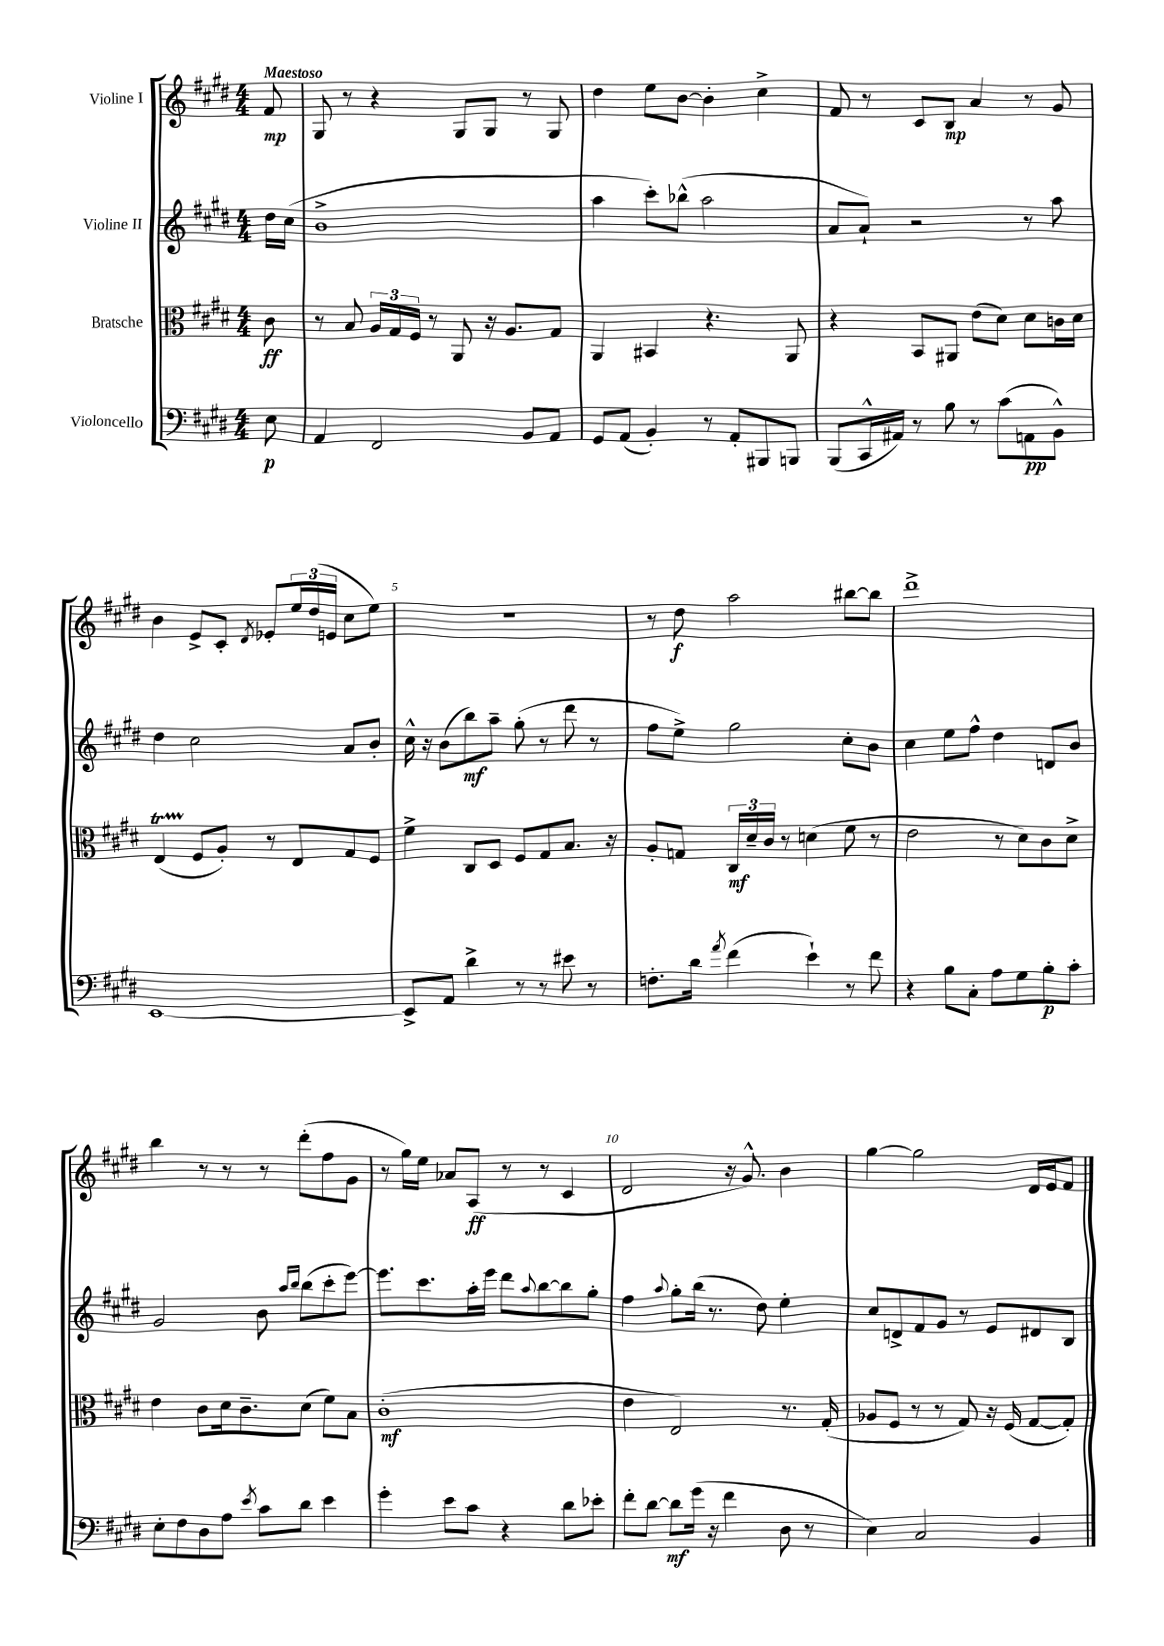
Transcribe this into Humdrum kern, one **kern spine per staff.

**kern	**kern	**kern	**kern
*staff4	*staff3	*staff2	*staff1
*clefF4	*clefC3	*clefG2	*clefG2
*k[f#c#g#d#]	*k[f#c#g#d#]	*k[f#c#g#d#]	*k[f#c#g#d#]
*M4/4	*M4/4	*M4/4	*M4/4
8E	8c#	16dd#	8f#
.	.	(16cc#	.
=	=	=	=
4AA	8r	1b^	8G#
.	8B	.	8r
2FF#	24A	.	4r
.	24G#	.	.
.	24F#	.	.
.	8r	.	.
.	8AA	.	8G#
.	16r	.	8G#
.	8.A	.	.
8BB	.	.	8r
8AA	8G#	.	8G#
=	=	=	=
8GG#	4AA	4aa	4dd#
(8AA	.	.	.
4BB')	4BB#	8ccc#')	8ee
.	.	(8bb-^^	[8b
8r	4.r	2aa	4b']
8AA'	.	.	.
8BBB#	.	.	4cc#^
8BBB	8AA	.	.
=	=	=	=
(8BBB	4r	8a	8f#
16CC#^^	.	8a`)	8r
16AA#)	.	.	.
8r	8BB	2r	8c#
8B	8AA#	.	8B
8r	(8e	.	4a
(8c#	8d#)	.	.
8AA	8d#	8r	8r
8BB^^)	16c	8aa	8g#
.	16d#	.	.
=	=	=	=
[1EE	(4E	4dd#	4b
.	8F#	2cc#	8e^
.	8A')	.	8c#'
.	.	.	8qd#
.	8r	.	8e-'
.	8E	.	24ee
.	.	.	(24dd#
.	.	.	24e
.	8G#	8a	8cc#
.	8F#	8b'	8ee)
=	=	=	=
8EE^]	4f#^	16cc#^^	1r
.	.	16r	.
8AA	.	(8b	.
4d#^	8C#	8bb)	.
.	8D#	8aa~	.
8r	8F#	(8gg#'	.
8r	8G#	8r	.
8e#	8.B	8ddd#	.
8r	.	8r	.
.	16r	.	.
=	=	=	=
8.F'	8A'	8ff#	8r
.	8G	8ee^)	8dd#
16d#	.	.	.
8qa	.	.	.
(4f#	24C#	2gg#	2aa
.	24d#~	.	.
.	24c#	.	.
.	8r	.	.
4e`)	(4d	.	.
8r	8f#	8cc#'	[8bb#
8f#	8r	8b	8bb#]
=	=	=	=
4r	2e	4cc#	1ddd#^
8B	.	8ee	.
8C#'	.	8ff#^^	.
8A	8r	4dd#	.
8G#	8d#)	.	.
8B'	8c#	8d	.
8c#'	8d#^	8b	.
=	=	=	=
8E'	4e	2g#	4bb
8F#	.	.	.
8D#	8c#	.	8r
8A	16d#	.	8r
.	8.c#~	.	.
8qe	.	.	.
8c#	.	8b	8r
.	.	16qqaa	.
.	.	16qqbb	.
8d#	(8d#	(8bb	(8ddd#'
4e	8f#)	8ccc#'	8ff#
.	8B	[8eee)	8g#
=	=	=	=
4g#'	(1c#'	8.eee]	8r
.	.	.	16gg#)
.	.	8.ccc#	16ee
8e	.	.	8a-
8c#	.	16aa'	(8A
.	.	16eee	.
4r	.	8ddd#	8r
.	.	8qqaa	.
.	.	[8bb	8r
8d#	.	8bb]	4c#
8e-'	.	8gg#'	.
=	=	=	=
8f#'	4e	4ff#	2d#
[8d#	.	.	.
.	.	8qqaa	.
8d#]	2E)	8gg#'	.
(16g#	.	(16bb	.
16r	.	8.r	.
4f#	.	.	16r
.	.	.	8.g#^^)
.	.	8dd#)	.
8D#	8.r	4ee'	4b
8r	.	.	.
.	(16G#'	.	.
=	=	=	=
4E)	8A-	8cc#	[4gg#
.	8F#	8d^	.
2C#	8r	8f#	2gg#]
.	8r	8g#	.
.	8G#)	8r	.
.	16r	8e	.
.	(16F#	.	.
4BB	[8G#	8d#	16d#
.	.	.	16e
.	8G#'])	8B	8f#
==	==	==	==
*-	*-	*-	*-
